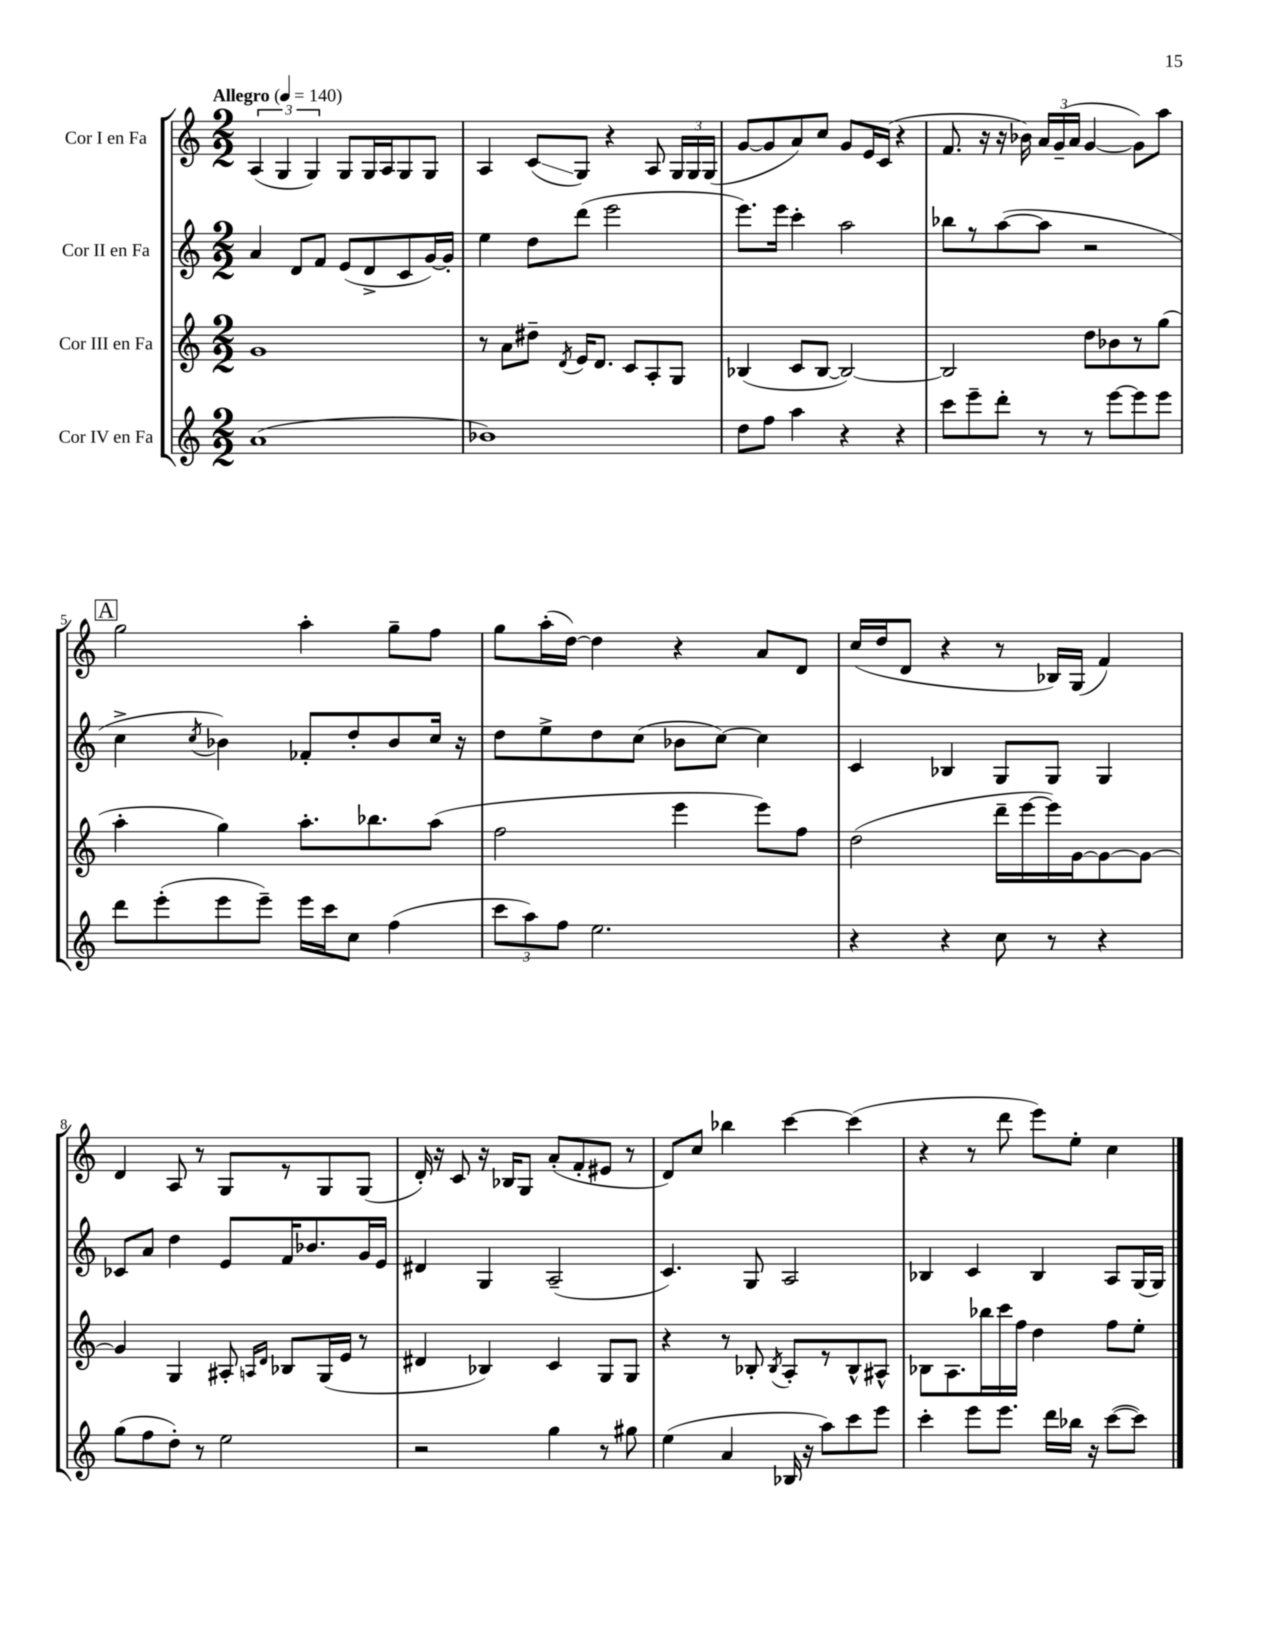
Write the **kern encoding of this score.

**kern	**kern	**kern	**kern
*staff4	*staff3	*staff2	*staff1
*clefG2	*clefG2	*clefG2	*clefG2
*k[]	*k[]	*k[]	*k[]
*M2/2	*M2/2	*M2/2	*M2/2
*MM140	*MM140	*MM140	*MM140
(1a	1g	4a	(6A
.	.	.	6G
.	.	8d	.
.	.	.	6G)
.	.	8f	.
.	.	(8e	8G
.	.	8d^	16G
.	.	.	16A
.	.	8c	8G
.	.	[16g)	8G
.	.	16g']	.
=	=	=	=
1b-)	8r	4ee	4A
.	8a	.	.
.	8dd#~	8dd	(8c
.	8qd	.	.
.	16e	(8ddd	8G)
.	8.d	.	.
.	.	2eee	4r
.	8c	.	.
.	8A'	.	8A
.	8G	.	24G
.	.	.	24G
.	.	.	(24G
=	=	=	=
8dd	(4B-	8.eee)	[8g
8ff	.	.	8g]
.	.	16eee	.
4aa	8c	4ccc'	8a)
.	[8B-	.	8cc
4r	2B-_)	2aa	8g
.	.	.	16e
.	.	.	(16c
4r	.	.	4r
=	=	=	=
8ccc	2B-]	8bb-	8.f
8eee~	.	8r	.
.	.	.	16r
8ddd'	.	([8aa	16r
.	.	.	16b-)
8r	.	8aa]	24a
.	.	.	(24g~
.	.	.	24a
8r	8dd	2r	[4g
[8eee	8b-	.	.
8eee]	8r	.	8g])
8eee	(8gg	.	8aa
=	=	=	=
8ddd	4aa'	4cc^	2gg
(8eee'	.	.	.
.	.	8qcc	.
8eee	4gg)	4b-)	.
8eee~)	.	.	.
16eee	8.aa'	8f-'	4aa'
16ccc	.	.	.
8cc	.	8dd'	.
.	8.bb-	.	.
(4ff	.	8b-	8gg~
.	(8aa	16cc	8ff
.	.	16r	.
=	=	=	=
12ccc	2ff	8dd	8gg
12aa)	.	.	.
.	.	8ee^	(16aa'
12ff	.	.	.
.	.	.	[16dd)
2.ee	.	8dd	4dd]
.	.	(8cc	.
.	4eee	8b-	4r
.	.	[8cc)	.
.	8eee)	4cc]	8a
.	8ff	.	8d
=	=	=	=
4r	(2dd	4c	(16cc
.	.	.	16dd
.	.	.	8d
4r	.	4B-	4r
8cc	16ddd~	8G	8r
.	[16eee	.	.
8r	16eee])	8G	16B-)
.	[16g	.	(16G
4r	8g_	4G	4f)
.	8g_	.	.
=	=	=	=
(8gg	4g]	8c-	4d
8ff	.	8a	.
8dd')	4G	4dd	8A
8r	.	.	8r
2ee	8A#'	8e	8G
.	16qqA	.	.
.	16qqd	.	.
.	8B-	16f	8r
.	.	8.b-	.
.	(16G	.	8G
.	16e	.	.
.	8r	16g	(8G
.	.	16e	.
=	=	=	=
2r	4d#	4d#	16d')
.	.	.	16r
.	.	.	8c
.	4B-)	4G	16r
.	.	.	16B-
.	.	.	8G
4gg	4c	(2A~	(8a'
.	.	.	8f'
8r	8G	.	8e#
8gg#	8G	.	8r
=	=	=	=
(4ee	4r	4.c)	8d)
.	.	.	8cc
4a	8r	.	4bb-
.	8B-'	8G	.
.	8qB-	.	.
16B-	8A'	2A	[4ccc
16r	.	.	.
8aa)	8r	.	.
8ccc	8B-^^	.	(4ccc]
8eee	8A#^^	.	.
=	=	=	=
4ccc'	8B-	4B-	4r
.	8.A	.	.
8eee	.	4c	8r
.	16bb-	.	.
8.eee	16ccc	.	8ddd
.	16ff	.	.
.	4dd	4B-	8eee)
16ddd	.	.	.
16bb-	.	.	8ee'
16r	.	.	.
([8ccc	8ff	8A	4cc
8ccc])	8ee'	(16G	.
.	.	16G)	.
==	==	==	==
*-	*-	*-	*-
